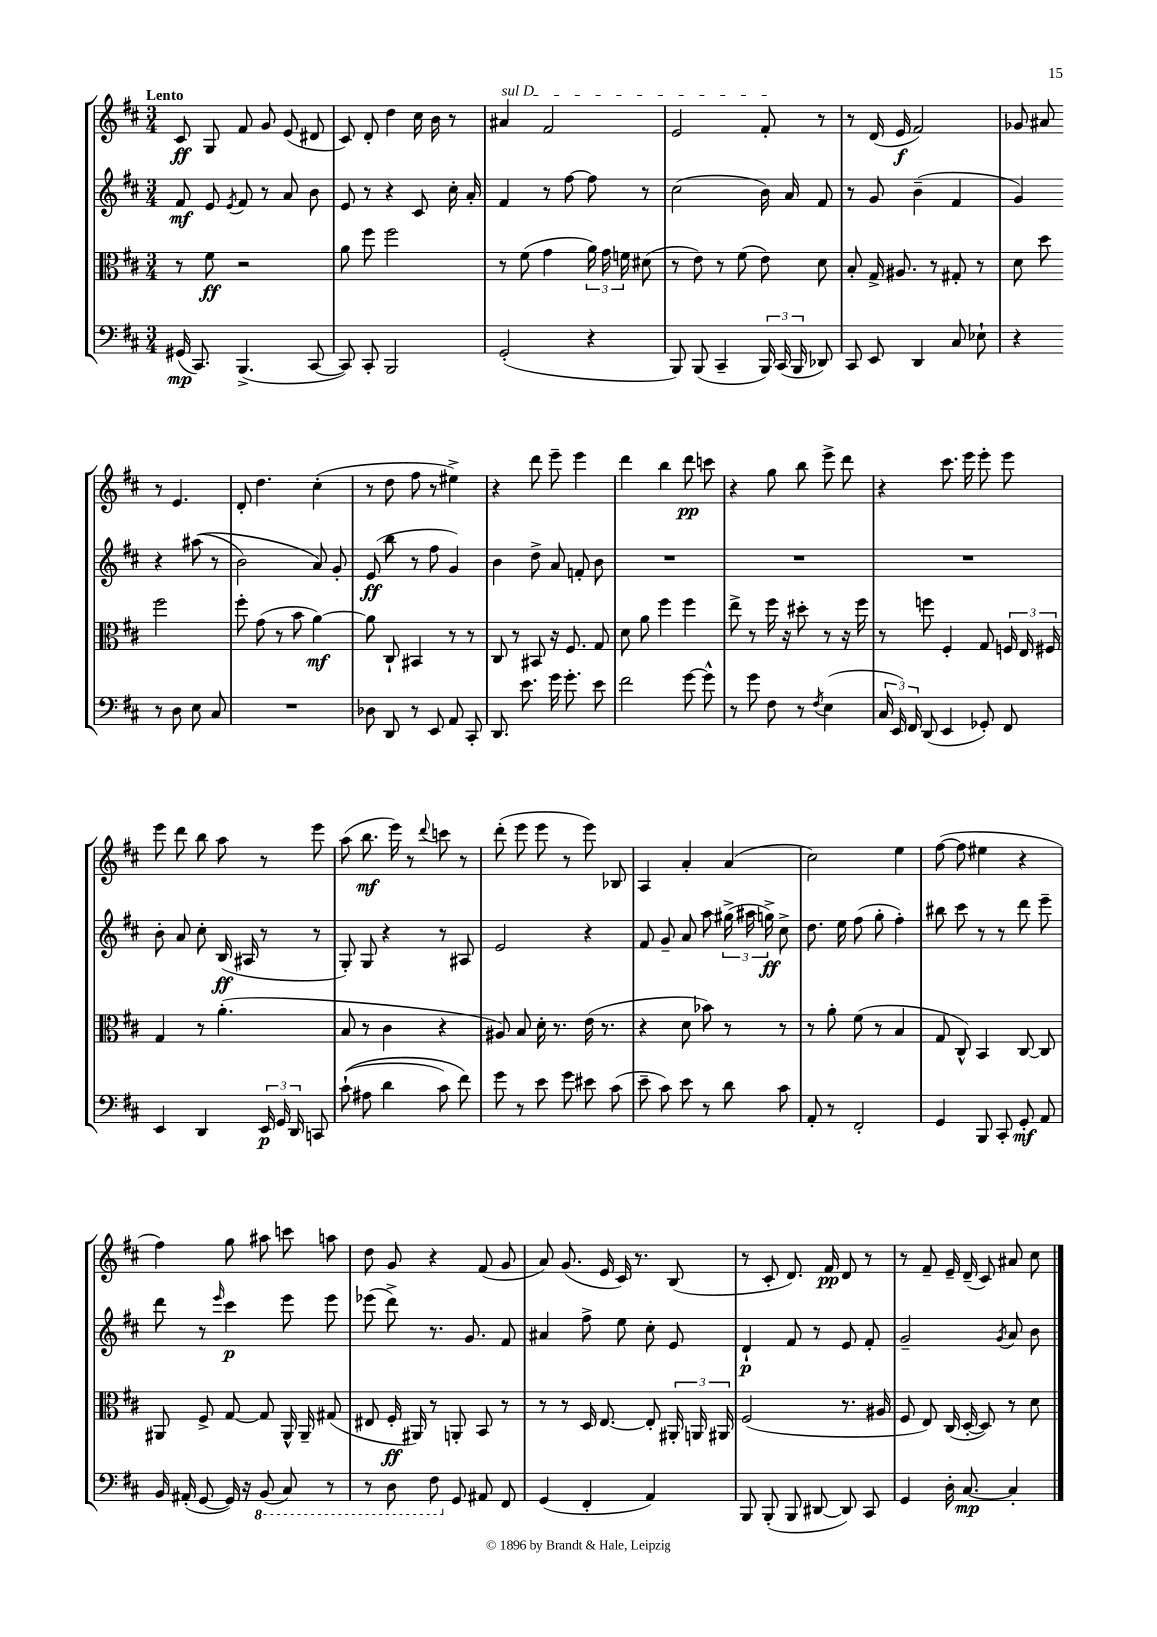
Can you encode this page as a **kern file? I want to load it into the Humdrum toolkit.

**kern	**kern	**kern	**kern
*staff4	*staff3	*staff2	*staff1
*clefF4	*clefC3	*clefG2	*clefG2
*k[f#c#]	*k[f#c#]	*k[f#c#]	*k[f#c#]
*M3/4	*M3/4	*M3/4	*M3/4
(16GG#	8r	8f#	8c#
8.CC#)	.	.	.
.	8f#	8e	8G
.	.	8qe	.
(4.BBB^	2r	8f#	8f#
.	.	8r	8g
.	.	8a	(8e
[8CC#	.	8b	8d#
=	=	=	=
8CC#])	8a	8e	8c#)
8CC#'	8ff#	8r	8d'
2BBB	2ff#	4r	4dd
.	.	8c#	16cc#
.	.	.	16b
.	.	16cc#'	8r
.	.	16a'	.
=	=	=	=
(2GG'	8r	4f#	4a#
.	(8f#	.	.
.	4g	8r	2f#
.	.	[8ff#	.
4r	24a)	8ff#]	.
.	24g	.	.
.	24f	.	.
.	(8d#	8r	.
=	=	=	=
8BBB)	8r	(2cc#	2e
(8BBB	8e)	.	.
4CC#~	8r	.	.
.	(8f#	.	.
24BBB)	8e)	16b)	8f#'
(24CC#	.	.	.
.	.	16a	.
24BBB	.	.	.
8DD-)	8d	8f#	8r
=	=	=	=
8CC#	8B'	8r	8r
8EE	16G^	8g	(16d
.	8.A#	.	16e
4DD	.	(4b~	2f#)
.	8r	.	.
8C#	8G#'	4f#	.
8E-`	8r	.	.
=	=	=	=
4r	8d	4g)	8g-
.	8dd	.	8a#
8r	2ff#	4r	8r
8D	.	.	4.e
8E	.	&((8aa#	.
8C#	.	8r	.
=	=	=	=
2.r	8ff#'	2b)	8d'
.	(8g	.	4.dd
.	8r	.	.
.	8b	.	.
.	[4a)	8a&)	(4cc#'
.	.	8g'	.
=	=	=	=
8D-	8a]	(8e	8r
8DD	8C#`	8bb	8dd
8r	4BB#	8r	8ff#
8EE	.	8ff#	8r
8AA	8r	4g)	4ee#^)
8CC#'	8r	.	.
=	=	=	=
8.DD	8C#	4b	4r
.	8r	.	.
8.e	.	.	.
.	8BB#	8dd^	8ddd
16g	16r	8a	8eee~
8.g'	8.F#	.	.
.	.	8f'	4eee
8e	8G	8b	.
=	=	=	=
2f#	8d	2.r	4ddd
.	8a	.	.
.	4ff#	.	4bb
[8g	4ff#	.	8ddd
8g^^]	.	.	8ccc
=	=	=	=
8r	8ee^	2.r	4r
8g	8r	.	.
8F#	16ff#	.	8gg
.	16r	.	.
8r	8dd#'	.	8bb
8qF#	.	.	.
(4E	8r	.	8eee^
.	16r	.	8ddd
.	16ff#	.	.
=	=	=	=
24C#	8r	2.r	4r
24EE)	.	.	.
24FF#	.	.	.
(8DD	8ff	.	.
4EE	4F#'	.	8.ccc#
.	.	.	16eee
8GG-')	8G	.	8eee'
8FF#	24F	.	8eee
.	24E	.	.
.	24F#	.	.
=	=	=	=
4EE	4G	8b'	8eee
.	.	8a	8ddd
4DD	8r	8cc#'	8bb
.	(4.a'	(16B	8aa
.	.	16A#	.
24EE	.	8r	8r
24GG	.	.	.
24DD	.	.	.
8CC	.	8r	8eee
=	=	=	=
&((8c#`	8B	8G')	(8aa
8A#	8r	8G	8.bb
4d	4c#	4r	.
.	.	.	16eee)
.	.	.	8r
.	.	.	8qqddd
8c#)	4r	8r	8ccc
8f#&)	.	8A#	8r
=	=	=	=
8g	8A#)	2e	(8ddd'
8r	8B	.	8eee
8e	16d'	.	8eee
.	8.r	.	.
8g	.	.	8r
8e#	(16e	4r	8eee)
.	8.r	.	.
(8c#	.	.	8B-
=	=	=	=
8e~	4r	8f#	4A
8c#)	.	8g~	.
8e	8d	8a	4a'
8r	8b-)	8aa	.
8d	8r	(24gg#^	(4a
.	.	24aa#	.
.	.	24gg^)	.
8c#	8r	8cc#^	.
=	=	=	=
8AA'	8r	8.dd	2cc#)
8r	8a'	.	.
.	.	16ee	.
2FF#'	(8f#	(8ff#	.
.	8r	8gg'	.
.	4B	4ff#')	4ee
=	=	=	=
4GG	8G	8bb#	([8ff#
.	8C#^^)	8ccc#	8ff#]
8BBB	4BB	8r	4ee#
8CC#'	.	8r	.
8GG'	[8C#	8ddd	4r
8AA	8C#]	8eee~	.
=	=	=	=
16BB	8AA#	8ddd	4ff#)
(16AA#'	.	.	.
[8GG	8F#^	8r	.
.	.	16qqeee	.
16GG])	[8G	4ccc#	8gg
16r	.	.	.
(8BBB	8G]	.	8aa#
8CC#)	16AA#^^	8eee	8ccc
.	16AA#~	.	.
8r	(8G#	8eee	8aa
=	=	=	=
8r	8E#	(8eee-	8dd
8DD	16F#'	8ddd^)	8g
.	16AA#)	.	.
8FF#	8r	8.r	4r
8GG	8AA'	.	.
.	.	8.g	.
8AA#	8BB	.	(8f#
8FF#	8r	8f#	8g
=	=	=	=
(4GG	8r	4a#	8a)
.	8r	.	(8.g
4FF#'	16D	8ff#^	.
.	[8.E	.	16e
.	.	8ee	16c#)
.	.	.	8.r
4AA)	8E']	8cc#'	.
.	24AA#'	8e	(8B
.	24AA	.	.
.	24AA#	.	.
=	=	=	=
8BBB	(2F#	4d`	8r
(8BBB'	.	.	8c#'
8BBB	.	8f#	8.d)
[8DD#	.	8r	.
.	.	.	16f#
8DD#])	8.r	8e	8d
8CC#	.	8f#'	8r
.	16A#	.	.
=	=	=	=
4GG	8F#	2g~	8r
.	8E)	.	8f#~
16D'	(16C#	.	16e~
[8.C#	[16D'	.	(16d~
.	8D])	.	8c#)
.	.	8qg	.
4C#']	8r	8a	8a#
.	8d	8b	8cc#
==	==	==	==
*-	*-	*-	*-
